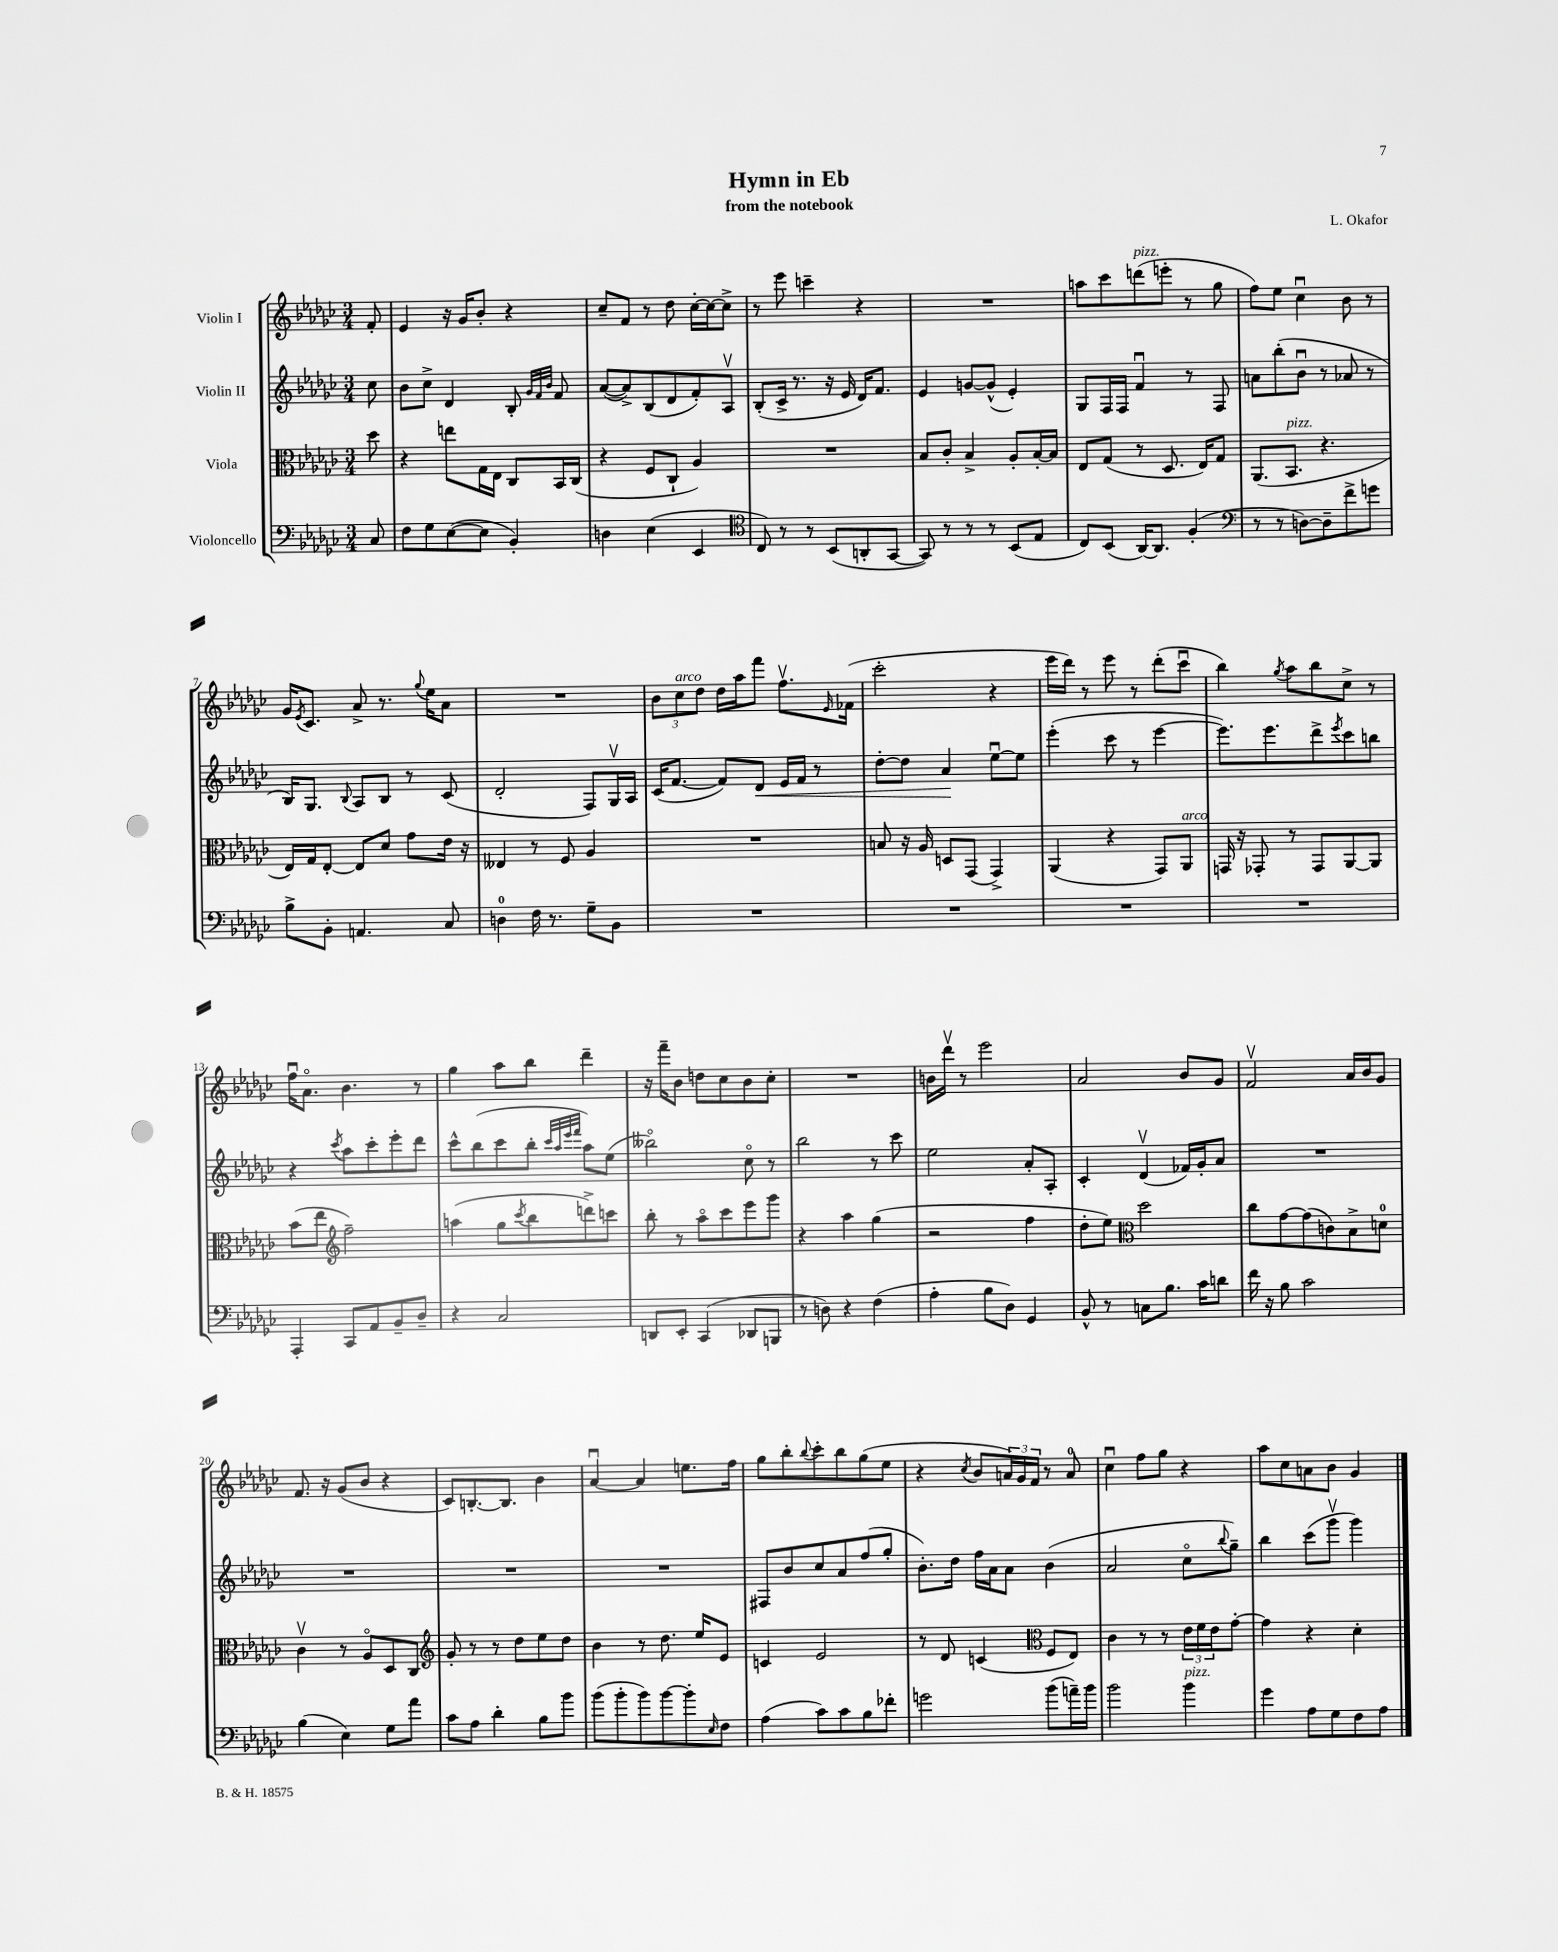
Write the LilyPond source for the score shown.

\header { title = "Hymn in Eb" composer = "L. Okafor" subtitle = "from the notebook" }
<<
\new StaffGroup <<
\new Staff = "s0" \with { instrumentName = "Violin I" } {
    \clef treble \key ges \major \numericTimeSignature \time 3/4 \partial 8
    f'8-. |
    ees'4 r16 ges'16 bes'8-. r4 |
    ces''8-- f'8 r8 des''8 ces''16~-. ces''16~ ces''8-> |
    r8 ees'''8 c'''4-- r4 |
    R2. |
    a''8 ces'''8 d'''8^\markup { \italic "pizz." }( e'''8-. r8 ges''8 |
    f''8) ees''8 ces''4\downbow bes'8 r8 |
    ges'16 \acciaccatura { ees'8 } ces'8. aes'8-> r8. \appoggiatura { ges''8 } ees''16 aes'8 |
    R2. |
    \tuplet 3/2 { bes'8 ces''8^\markup { \italic "arco" } des''8 } des''16 aes''16 f'''8 f''8.\upbow \grace { ees'16 } fes'16( |
    ces'''2-. r4 |
    ees'''16 des'''16) r8 ees'''8 r8 des'''8-.( ces'''8\downbow |
    bes''4) \acciaccatura { ges''8 } aes''8 bes''8 ces''8-> r8 |
    f''16\downbow aes'8.\flageolet bes'4. r8 |
    ges''4 aes''8 bes''8 des'''4-- |
    r16 f'''16-- bes'8 d''8 ces''8 bes'8 ces''8-. |
    R2. |
    b'16 des'''16\upbow r8 ees'''2 |
    aes'2 bes'8 ges'8 |
    f'2\upbow aes'16 bes'16 ges'8 |
    f'8. r16 ges'8( bes'8 r4 |
    ces'8) b8.~-. b8. bes'4 |
    aes'4~\downbow aes'4 e''8. f''16 |
    ges''8 bes''8-. \appoggiatura { bes''8 } ces'''8-. bes''8 ges''8( ees''8 |
    r4 \acciaccatura { ces''8 } bes'8 \tuplet 3/2 { a'16) ges'16 f'16 } r8 a'8-0 |
    ces''4\downbow f''8 ges''8 r4 |
    aes''8 ces''8 a'8 bes'8 ges'4 \bar "|." |
}
\new Staff = "s1" \with { instrumentName = "Violin II" } {
    \clef treble \key ges \major \numericTimeSignature \time 3/4 \partial 8
    ces''8 |
    bes'8 ces''8-> des'4 bes8-. \grace { ges'32 f'32 bes'32 } f'8 |
    aes'8~( aes'8->) bes8( des'8 f'8-.) aes8\upbow |
    bes8-.( ces'16-> r8. r16 ees'16 des'16) f'8. |
    ees'4 g'8~ g'8-^( ees'4-.) |
    ges8 f16 f16 f'4\downbow r8 f8 |
    a'8 bes''8-.( bes'8\downbow r8 aes'8 r8 |
    bes16) ges8. \appoggiatura { bes8 } aes8 bes8 r8 ces'8( |
    des'2-. f8) ges16\upbow aes16 |
    ces'16( f'8.~ f'8) des'8\< ees'16 f'16 r8 |
    des''8~-. des''8 aes'4\! ees''8~\downbow ees''8 |
    ees'''4-.( ces'''8 r8 ees'''4~ |
    ees'''8.) ees'''8. des'''8-> \acciaccatura { ees'''8 } ces'''8 b''8 |
    r4 \acciaccatura { ces'''8 } aes''8 ces'''8-. ees'''8-. des'''8 |
    ces'''8-^ bes''8( ces'''8 bes''8-. \grace { ces'''32 aes''32 ees'''32 f'''32 } aes''8) ees''8( |
    beses''2\flageolet) ces''8\flageolet r8 |
    bes''2 r8 ces'''8 |
    ees''2 aes'8-. aes8-. |
    ces'4-. des'4\upbow( fes'16) ges'16-. aes'8 |
    R2. |
    R2. |
    R2. |
    R2. |
    fis8 bes'8 ces''8 aes'8 f''8( ges''8-. |
    bes'8.-.) des''16 f''16 aes'16 aes'8 bes'4( |
    aes'2 ces''8\flageolet \appoggiatura { bes''8 } ges''8--) |
    bes''4 ces'''8( ges'''8\upbow ges'''4) \bar "|." |
}
\new Staff = "s2" \with { instrumentName = "Viola" } {
    \clef alto \key ges \major \numericTimeSignature \time 3/4 \partial 8
    des''8 |
    r4 e''8 ges16 ees16 ces8 bes,16 ces16( |
    r4 f8 ces8-! aes4) |
    R2. |
    bes8 ces'8-. bes4-> aes8-. bes16~-. bes16 |
    ees8 ges8( r8 des8. ees16) ges8 |
    aes,8.( bes,8.^\markup { \italic "pizz." } r4. |
    ees16) ges16 ees8~-. ees8 des'8 ges'8 ees'16 r16 |
    eeses4 r8 f8 aes4 |
    R2. |
    b8 r16 aes16 d8 ges,8( ges,4->) |
    aes,4( r4 ges,8) aes,8^\markup { \italic "arco" } |
    g,16 r16 ges,8-. r8 ges,8 aes,8~ aes,8 |
    bes'8( ees''8 \clef treble f''2--) |
    a''4( ges''8 \acciaccatura { ces'''8 } bes''8 d'''8->) c'''8 |
    bes''8-. r8 aes''8\flageolet ces'''8 ees'''8 ges'''8 |
    r4 aes''4 ges''4( |
    r2 f''4 |
    des''8-. ees''8) \clef alto des''2 |
    ces''8 ges'8~ ges'8( c'8) bes8-> d'8-0 |
    ces'4\upbow r8 aes8\flageolet des8 ces8 |
    \clef treble ges'8-. r8 r8 des''8 ees''8 des''8 |
    bes'4 r8 des''8. ees''16 ees'8 |
    c'4 ees'2 |
    r8 des'8 c'4( \clef alto f8 ees8) |
    ces'4 r8 r8 \tuplet 3/2 { ees'16 f'16 ees'16 } ges'8~-. |
    ges'4 r4 des'4-. \bar "|." |
}
\new Staff = "s3" \with { instrumentName = "Violoncello" } {
    \clef bass \key ges \major \numericTimeSignature \time 3/4 \partial 8
    ces8 |
    f8 ges8 ees8~( ees8 bes,4-.) |
    d4 ees4( ees,4 |
    \clef tenor ces8) r8 r8 bes,8( a,8-. ges,8~ |
    ges,8) r8 r8 r8 bes,8( ees8 |
    ces8) bes,8( aes,16~) aes,8. f4-.( |
    \clef bass r8 r8 d8~) d8-- f'8-> g'8 |
    bes8-> bes,8-. a,4. ces8 |
    d4-0 f16 r8. ges8-- bes,8 |
    R2. |
    R2. |
    R2. |
    R2. |
    aes,,4-. ces,8 aes,8 bes,8-- des8-- |
    r4 ces2 |
    d,8 ees,8-. ces,4( des,8 b,,8 |
    r8 d8) r4 f4( |
    aes4-. bes8 des8) ges,4 |
    bes,8-^ r8 c8 bes8. ces'16 d'8 |
    f'16 r16 bes8 ces'2 |
    bes4( ees4) ges8 aes'8 |
    ces'8 aes8 des'4-. bes8 bes'8 |
    bes'8( bes'8-. bes'8) bes'8~ bes'8-. \grace { ees16 } f8 |
    aes4( ces'8) ces'8 bes8 fes'8-. |
    g'2 bes'8( a'16--) bes'16 |
    bes'2 bes'4^\markup { \italic "pizz." } |
    ges'4 aes8 ges8 f8 aes8 \bar "|." |
}
>>
>>
